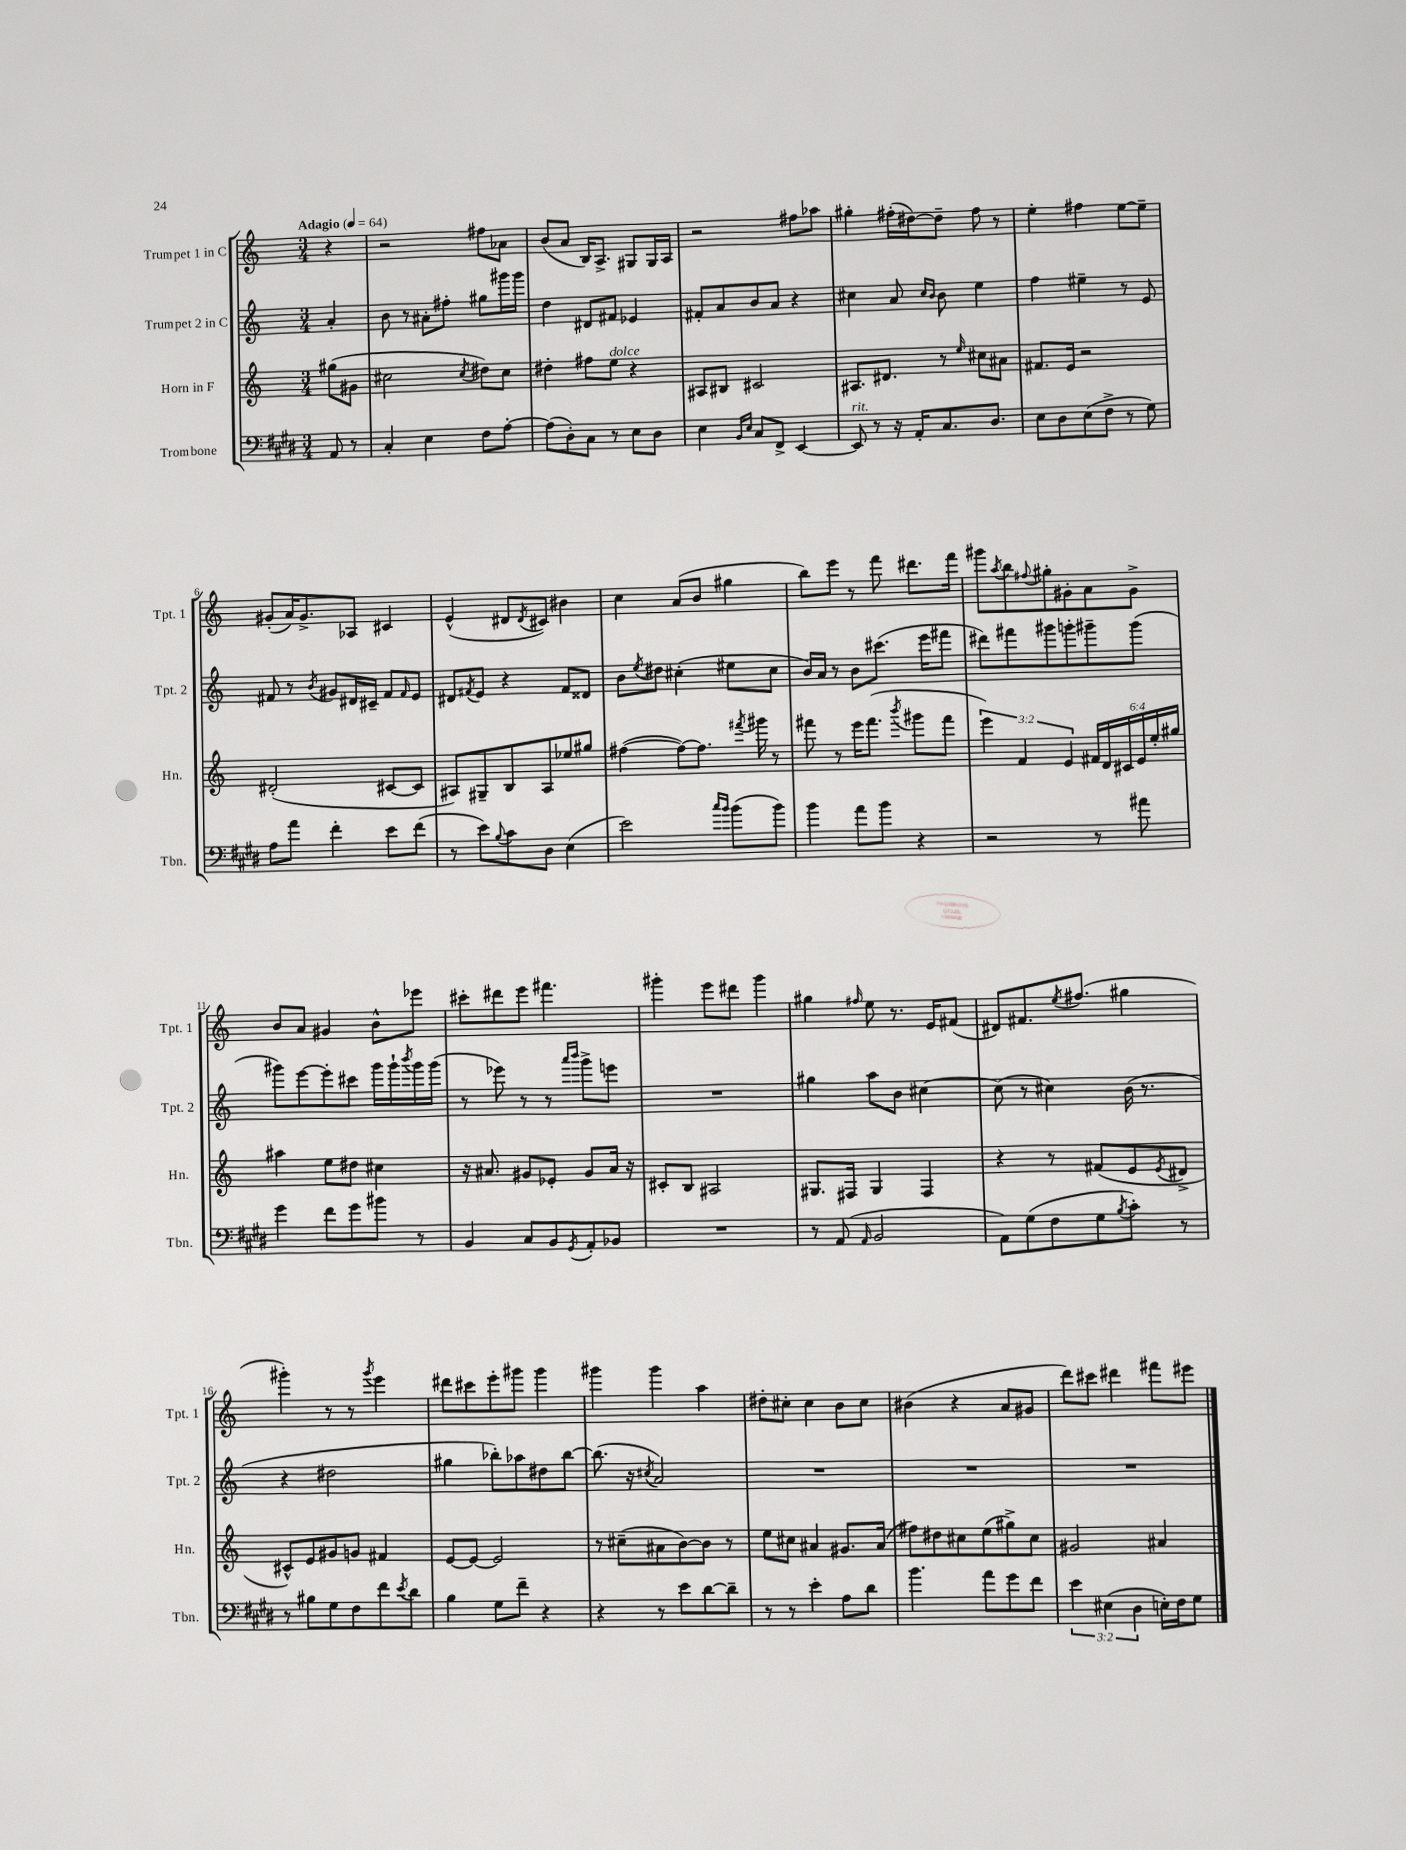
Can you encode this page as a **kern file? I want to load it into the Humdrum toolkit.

**kern	**kern	**kern	**kern
*staff4	*staff3	*staff2	*staff1
*clefF4	*clefG2	*clefG2	*clefG2
*k[f#c#g#d#]	*k[]	*k[]	*k[]
*M3/4	*M3/4	*M3/4	*M3/4
*MM64	*MM64	*MM64	*MM64
8AA	(8gg#	4a'	4r
8r	8g#	.	.
=	=	=	=
4C#'	2cc#	8b	2r
.	.	8r	.
4E	.	8a#'	.
.	.	8ff#'	.
.	8qcc#	.	.
8F#	8dd#)	8gg#	8ff#
[8A'	8cc#	16ggg#	8a-
.	.	16ggg#	.
=	=	=	=
(8A]	4dd#'	4dd	(8b
8D#')	.	.	8a
8C#	8ff#	8d#	16B)
.	.	.	8.A^
8r	8ee	8f#	.
8E	4r	4e-	8G#
8D#	.	.	16G#
.	.	.	16A
=	=	=	=
4E	8A#	8f#'	2r
.	8B#	8a	.
16qqBB	.	.	.
16qqE	.	.	.
8C#	2c#	8b	.
8FF#^	.	8a	.
[4EE	.	4r	8ff#
.	.	.	8aa-
=	=	=	=
8EE]	8.A#	4cc#	4gg#'
8r	.	.	.
.	8.d#	.	.
16r	.	8a	(16ff#'
16AA'	.	.	[16dd#)
.	.	16qqcc#	.
.	.	16qqb	.
8.C#	8r	8b	8dd#~]
.	16qqee	.	.
.	8cc#	4ee	8ff#
8.D#	.	.	.
.	8a#	.	8r
=	=	=	=
8E	8.f#	4ff	4ee'
8D#	.	.	.
.	16e	.	.
(8E	2r	4ee#~	4ff#
8F#^	.	.	.
8r	.	8r	[8ee
8G#)	.	8e	8ee~]
=	=	=	=
8A	(2d#'	8f#	(8g#'
8a	.	8r	16a)
.	.	.	8.g#^
.	.	8qb	.
4f#'	.	8g#	.
.	.	16d#	8A-
.	.	16c#~	.
8e	[8c#	8f#	4c#
.	.	16qqf#	.
(8f#	8c#]	8e	.
=	=	=	=
8r	8A#)	8d#	(4e^^
.	.	8qf#	.
8e)	8G#~	8e	.
8qqB	.	.	.
8c#	8B	4r	8d#
.	.	.	8qd#
8D#	8A#	.	8c#)
(4E	8ee-	8f#	4b#
.	8gg#	8d##	.
=	=	=	=
2e)	([4ff#	8b	4cc
.	.	8qee	.
.	.	8dd#	.
.	8ff#_)	(4cc#'	(8a
.	8.ff#]	.	8b
16qqcc#	.	.	.
16qqb	.	.	.
(8b	.	8ee#	4gg#
.	8qfff#	.	.
.	16ggg#	.	.
8b)	8r	8cc#	.
=	=	=	=
4b	8fff#	16b)	8bb)
.	.	16a	.
.	8r	8r	8eee
8a	16eee	8b	8r
.	(8.fff#	.	.
8b	.	(8.ccc#	8fff
.	8qbbb	.	.
4r	8ggg#	.	8.ddd#
.	.	16eee	.
.	8fff#	8fff#	.
.	.	.	16fff
=	=	=	=
2r	6eee)	8ddd#)	8ggg#
.	.	.	8qaa
.	.	8fff#	8bb
.	6f	.	.
.	.	.	8qqff#
.	.	8ggg#	8gg#'
.	6e	.	.
.	.	8ggg'	8g#'
8r	24f#	8ggg#~	8a
.	24d	.	.
.	24c#	.	.
8a#	24e	(8ggg#	8g#^
.	24ee'	.	.
.	24gg#	.	.
=	=	=	=
4g#	4aa#	8ggg#)	8b
.	.	[8eee	8a
8f#	8ee	8eee']	4g#
8g#	8dd#	8ccc#	.
8b#	4cc#	16ggg#	8b^^
.	.	16ggg#`	.
.	.	8qbbb	.
8r	.	16ggg#	8eee-
.	.	(16ggg#	.
=	=	=	=
4BB	16r	8r	8ccc#'
.	8.a#	.	.
.	.	8eee-)	8ddd#
8C#	8g#	8r	8eee
8BB	8e-'	8r	4.fff#
.	.	16qqaaa	.
8qGG#	.	16qqbbb	.
8AA'	8g#	8ggg^	.
8BB-	16a#	8eee	.
.	16r	.	.
=	=	=	=
2.r	8c#'	2.r	4ggg#'
.	8B	.	.
.	2A#	.	8eee
.	.	.	8ddd#
.	.	.	4ggg#
=	=	=	=
8r	8.G#	4gg#	4gg#
(8AA	.	.	.
.	16F#	.	.
16qqAA	.	.	16qqff#
2BB	4G#	8aa	8ee
.	.	8b	8.r
.	4F#	[4cc#	.
.	.	.	16e
.	.	.	(8f#
=	=	=	=
8AA)	4r	(8cc#]	8d#)
(8G#	.	8r	8.f#
8F#	8r	4cc#)	.
.	.	.	8qee
.	.	.	(8.ff#
8G#	(8f#	.	.
8qB	.	.	.
8c#')	8e	(16b	4gg#
.	.	8.r	.
.	8qe	.	.
8r	8d#^	.	.
=	=	=	=
8r	8c#^^)	4r	4ggg#')
8B#	8e	.	.
8G#	8g#	2dd#	8r
8F#	8g	.	8r
.	.	.	8qggg#
8f#	4f#	.	4eee
8qe	.	.	.
8d#	.	.	.
=	=	=	=
4B	[8e	4gg#	8ddd#
.	8e_	.	8ccc#
8G#	2e]	8bb-')	8eee'
8f#~	.	8aa-	8ggg#
4r	.	8dd#	4ggg#
.	.	[8bb-	.
=	=	=	=
4r	8r	(8.bb-]	4ggg#
.	(8cc#~	.	.
.	.	16r	.
.	.	8qcc#	.
8r	8a#	2a)	4ggg#
8e	[8b)	.	.
[8d#	8b]	.	4aa
8d#~]	8r	.	.
=	=	=	=
8r	8ee	2.r	8dd#'
8r	8cc#	.	8cc#'
4e'	4a#	.	4cc#
8A	8.g#	.	8b
8d#	.	.	8cc#
.	(16a#	.	.
=	=	=	=
4.b	8ff#)	2.r	(4b#
.	8dd#	.	.
.	8cc#	.	4r
8a	(8ee	.	.
8g#	8gg#^)	.	8a
8f#	8cc#	.	8g#
=	=	=	=
6e	2g#	2.r	8ddd)
.	.	.	8ccc#
(6E#	.	.	.
.	.	.	4ddd#
6D#	.	.	.
16E')	4a#	.	8fff#
16F#	.	.	.
8G#	.	.	8eee#
==	==	==	==
*-	*-	*-	*-
